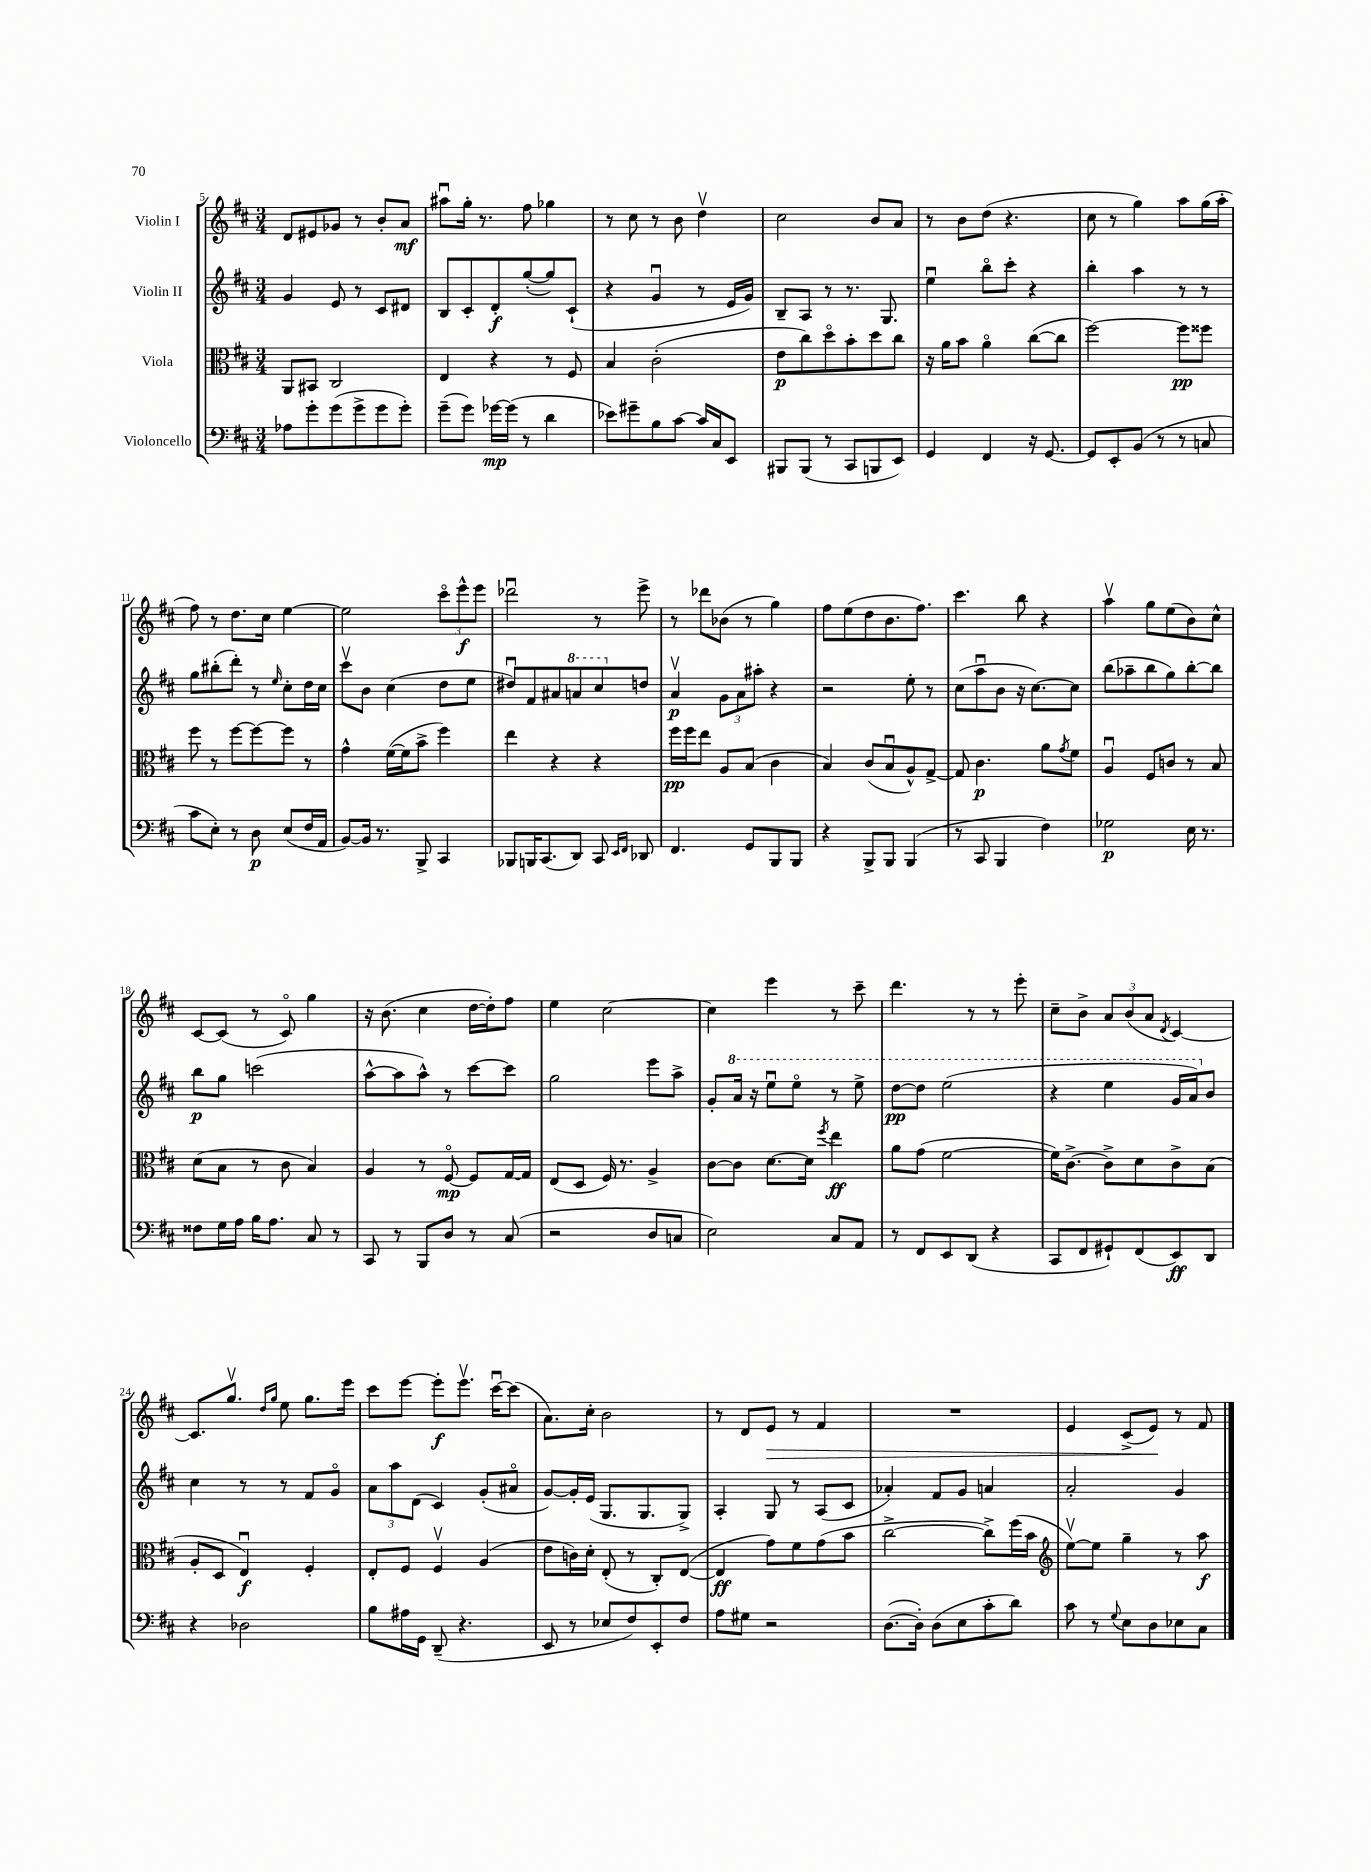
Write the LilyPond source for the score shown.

<<
\new StaffGroup <<
\new Staff = "s0" \with { instrumentName = "Violin I" } {
    \clef treble \key d \major \numericTimeSignature \time 3/4
    d'8 eis'8 ges'8 r8 b'8-. a'8\mf |
    ais''8\downbow g''16-. r8. fis''8 ges''4 |
    r8 cis''8 r8 b'8 d''4\upbow |
    cis''2 b'8 a'8 |
    r8 b'8 d''8( r4. |
    cis''8 r8 g''4) a''8 g''16( a''16-. |
    fis''8) r8 d''8. cis''16 e''4~ |
    e''2 \tuplet 3/2 { cis'''8\flageolet e'''8-^\f e'''8 } |
    des'''2\downbow r8 e'''8-> |
    r8 des'''8 bes'8( r8 g''4) |
    fis''8 e''8( d''8 b'8. fis''8.) |
    cis'''4. b''8 r4 |
    a''4\upbow g''8 e''8( b'8) cis''8-^ |
    cis'8~ cis'8( r8 cis'8\flageolet) g''4 |
    r16 b'8.( cis''4 d''16~ d''16-.) fis''8 |
    e''4 cis''2~ |
    cis''4 e'''4 r8 cis'''8-- |
    d'''4. r8 r8 e'''8-. |
    cis''8-- b'8-> \tuplet 3/2 { a'8 b'8( a'8 } \acciaccatura { d'8 } cis'4~) |
    cis'8. g''8.\upbow \grace { d''16 g''16 } e''8 g''8. e'''16 |
    cis'''8 e'''8~ e'''8-.\f e'''8.\upbow cis'''16~\downbow cis'''8( |
    a'8.) cis''16-. b'2 |
    r8 d'8 e'8\> r8 fis'4 |
    R2. |
    e'4 cis'8->( e'8\!) r8 fis'8 \bar "|." |
}
\new Staff = "s1" \with { instrumentName = "Violin II" } {
    \clef treble \key d \major \numericTimeSignature \time 3/4
    g'4 e'8 r8 cis'8 dis'8 |
    b8 cis'8-. d'8-.\f g''8~-.( g''8) cis'8-!( |
    r4 g'4\downbow r8 e'16 g'16) |
    b8-- a8 r8 r8. g8. |
    e''4\downbow b''8\flageolet cis'''8-. r4 |
    b''4-. a''4 r8 r8 |
    g''8 bis''8-.( d'''8-.) r8 \grace { e''16 } cis''8-. d''16 cis''16 |
    cis'''8\upbow b'8 cis''4( d''8 e''8 |
    dis''8\downbow) fis'8 ais'8 \ottava #1 a''!8 cis'''8 \ottava #0 d''8 |
    a'4\upbow\p \tuplet 3/2 { g'8 a'8 ais''8-. } r4 |
    r2 e''8-. r8 |
    cis''8( a''8\downbow b'8 r16 cis''8.~) cis''8 |
    b''8( aes''8-- b''8 g''8) b''8~-. b''8 |
    b''8\p g''8 c'''2( |
    a''8~-^ a''8 a''8-^) r8 cis'''8~ cis'''8 |
    g''2 e'''8 a''8-> |
    g'8-. \ottava #1 a''16 r16 e'''8\downbow e'''8\flageolet r8 e'''8-> |
    d'''8~\pp d'''8 e'''2( |
    r4 e'''4 g''16 a''16) \ottava #0 b'8 |
    cis''4 r8 r8 fis'8 g'8\flageolet |
    \tuplet 3/2 { a'8 a''8 d'8( } cis'4) g'8-.( ais'8\flageolet |
    g'8~) g'16-. e'16( g8. g8. g8->) |
    a4-. g8 r8 a8( cis'8 |
    aes'4-.) fis'8 g'8 a'4 |
    a'2-. g'4 \bar "|." |
}
\new Staff = "s2" \with { instrumentName = "Viola" } {
    \clef alto \key d \major \numericTimeSignature \time 3/4
    a,8 bis,8 cis2 |
    e4 r4 r8 fis8 |
    b4 cis'2-.( |
    e'8\p cis''8) d''8\flageolet b'8-. d''8 cis''8 |
    r16 a'16 b'8 a'4\flageolet cis''8~( cis''8 |
    fis''2~) fis''8\pp fisis''8 |
    fis''8 r8 fis''8~ fis''8~ fis''8 r8 |
    g'4-^ fis'16~( fis'16 b'8-> fis''4) |
    e''4 r4 r4 |
    fis''16\pp fis''16 e''8 a8 b8( cis'4 |
    b4) cis'8( b8\downbow a8-^) g8~-> |
    g8 cis'4.\p a'8 \acciaccatura { g'8 } fis'8 |
    a4\downbow fis8 c'8 r8 b8 |
    d'8( b8 r8 cis'8 b4) |
    a4 r8 fis8~\flageolet\mp fis8 g16~ g16 |
    e8( d8 fis16) r8. a4-> |
    cis'8~ cis'8 d'8.~ d'16 \acciaccatura { fis''8 } e''4\ff |
    a'8 g'8( fis'2~ |
    fis'16) cis'8.~-> cis'8-> d'8 cis'8-> b8( |
    a8-. d8 e4\downbow\f) fis4-. |
    e8-. fis8 fis4\upbow a4( |
    e'8 c'16) d'16-. e8-.( r8 cis8-.) e8~( |
    e4\ff g'8) fis'8 g'8( b'8 |
    cis''2~-> cis''8->) fis''16( b'16 |
    \clef treble e''8~\upbow) e''8 g''4-- r8 a''8\f \bar "|." |
}
\new Staff = "s3" \with { instrumentName = "Violoncello" } {
    \clef bass \key d \major \numericTimeSignature \time 3/4
    aes8 g'8-. g'8( g'8-> g'8 g'8-.) |
    g'8--( g'8) ges'16~\mp ges'16( r8 d'4 |
    ees'8) gis'8-- b8 cis'8~ cis'16 cis16 e,8 |
    bis,,8 bis,,8( r8 cis,8 b,,8 e,8) |
    g,4 fis,4 r16 g,8.~ |
    g,8 e,8-. b,8( r8 r8 c8 |
    cis'8 e8-.) r8 d8\p e8( fis16 a,16 |
    b,8~) b,16 r8. b,,8-> cis,4 |
    bes,,8 b,,16 cis,8.( d,8) cis,8 \grace { e,16 fis,16 } des,8 |
    fis,4. g,8 b,,8 b,,8 |
    r4 b,,8-> b,,8 b,,4( |
    r8 cis,8 b,,4 fis4) |
    ges2\p e16 r8. |
    fisis8 g16 a16 b16 a8. cis8 r8 |
    cis,8 r8 b,,8 d8 r8 cis8( |
    r2 d8 c8 |
    e2) cis8 a,8 |
    r8 fis,8 e,8 d,8( r4 |
    cis,8 fis,8 gis,8-!) fis,8( e,8\ff) d,8 |
    r4 des2 |
    b8 ais16 g,16 d,8--( r4. |
    e,8 r8 ees8 fis8) e,8-. fis8 |
    a8 gis8 r2 |
    d8.~( d16-.) d8( e8 cis'8-. d'8) |
    cis'8 r8 \appoggiatura { g8 } e8 d8 ees8 cis8 \bar "|." |
}
>>
>>
\layout { \context { \Score currentBarNumber = #5 } }
